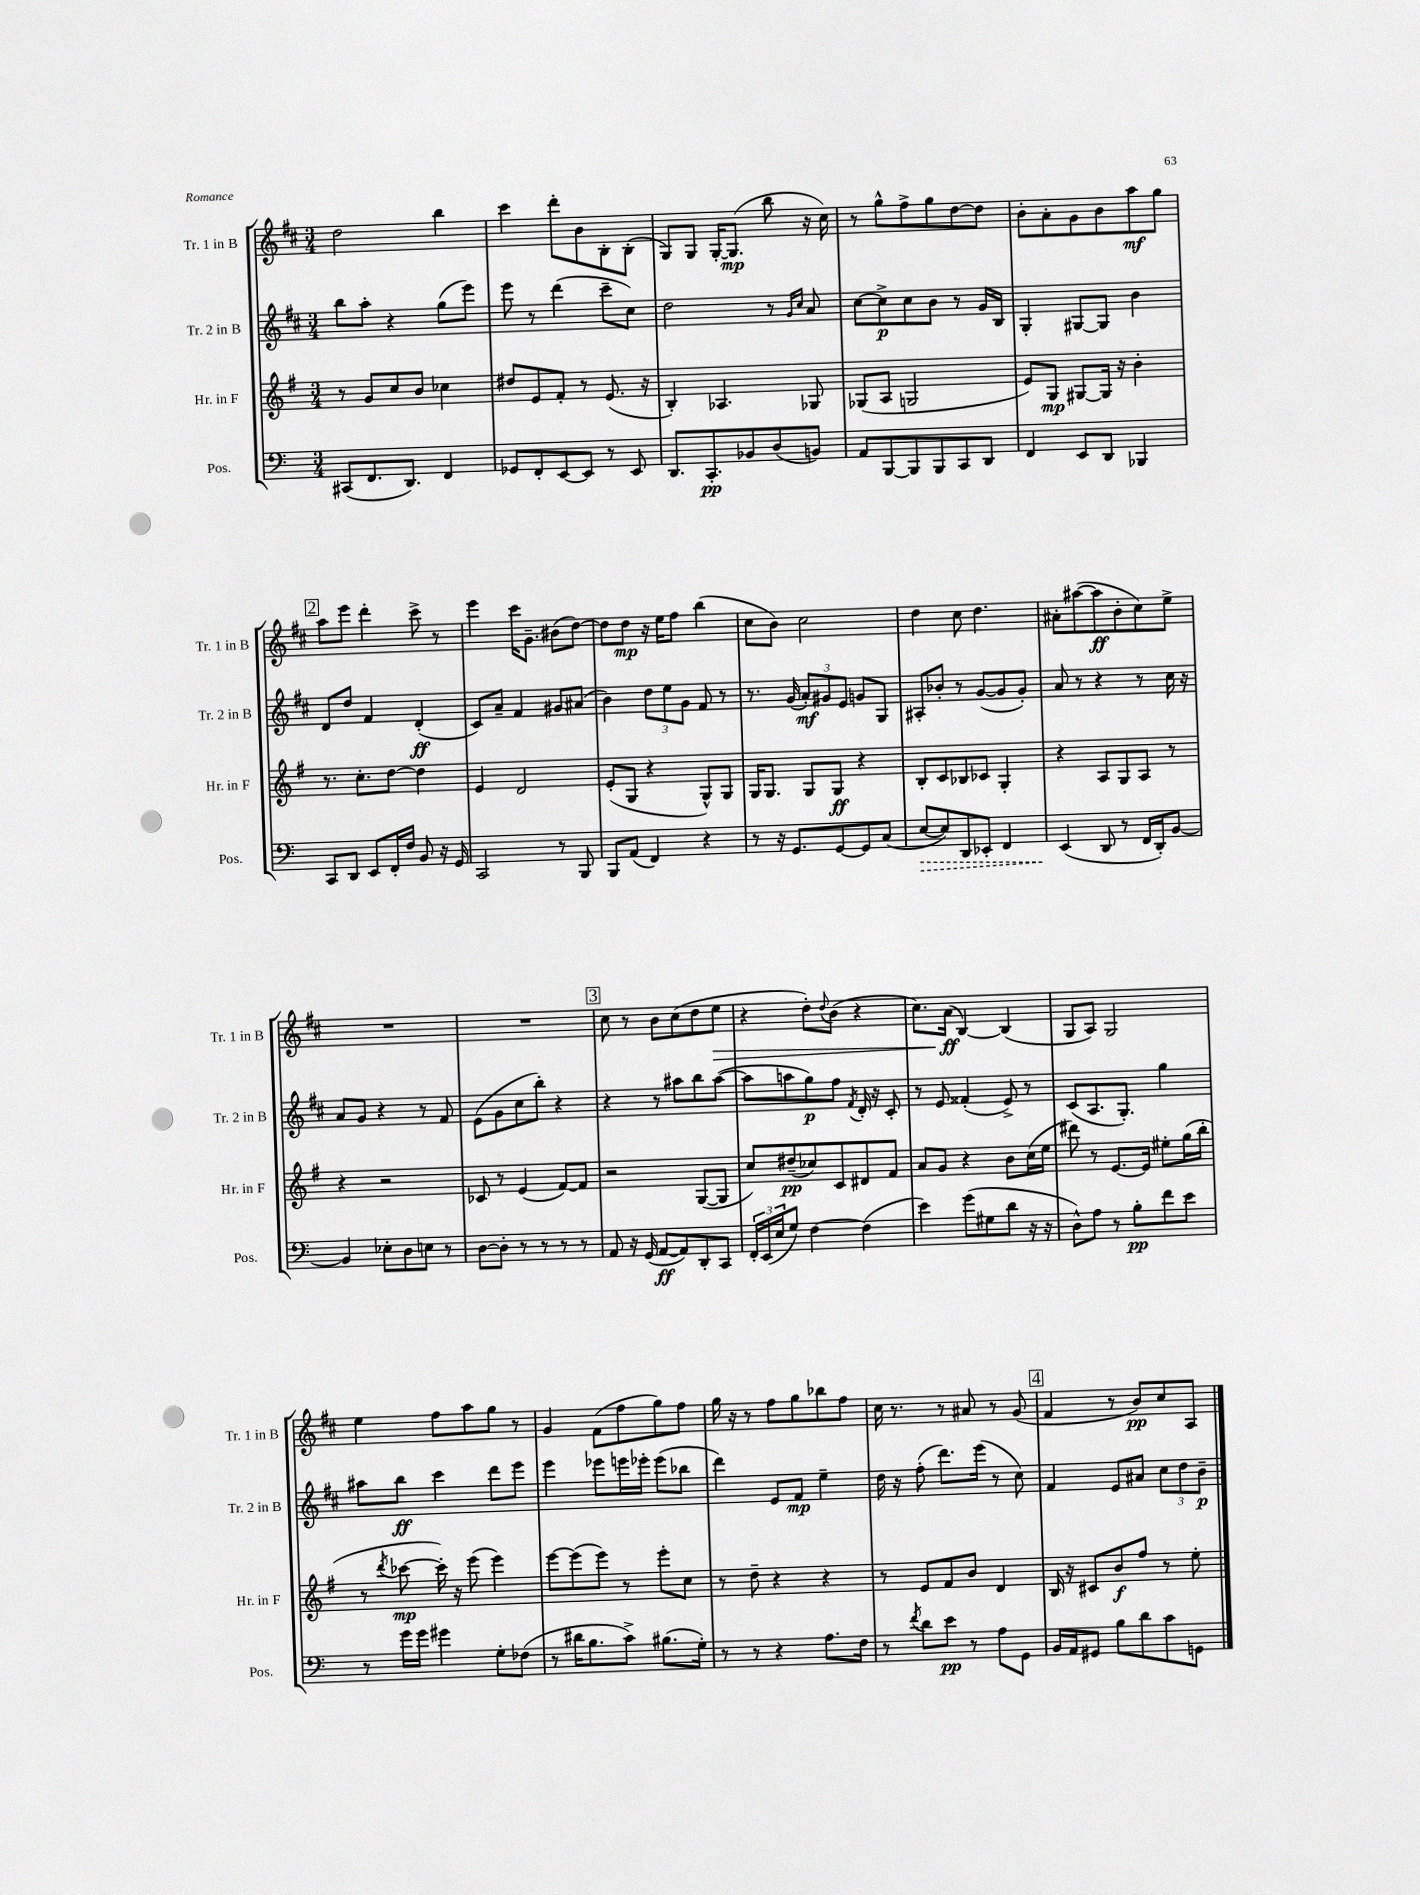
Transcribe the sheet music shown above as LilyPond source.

<<
\new StaffGroup <<
\new Staff = "s0" \with { instrumentName = "Tr. 1 in B" shortInstrumentName = "Tr. 1 in B" } {
    \clef treble \key d \major \numericTimeSignature \time 3/4
    d''2 b''4 |
    cis'''4 d'''8-. b'8 b8-. b8-.( |
    g8) g8 g16~-. g8.\mp( b''8 r16 cis''16) |
    r8 g''8-^ fis''8-> g''8 d''8~ d''8 |
    b'8-. a'8-. g'8 b'8 a''8\mf g''8 |
    \mark \markup { \box "2" } a''8 e'''8 d'''4-. cis'''8-> r8 |
    e'''4 cis'''16 g'8.-- bis'8( d''8~) |
    d''8 d''8\mp r16 e''16 fis''8 b''4( |
    cis''8 b'8) cis''2 |
    d''4 cis''8 d''4. |
    ais'8-. ais''8~( ais''8\ff b'8-. cis''8) e''8-> |
    R2. |
    R2. |
    \mark \markup { \box "3" } cis''8 r8 b'8 cis''8( d''8 e''8\> |
    r4 d''8-.) \appoggiatura { d''8 } b'8( r4 |
    cis''8.) a'16\ff\!( b4~) b4( |
    g8 a8) g2 |
    e''4 fis''8 a''8 g''8 r8 |
    g'4 fis'8( fis''8 g''8) fis''8 |
    g''16 r16 r8 fis''8 g''8 bes''8 fis''8 |
    cis''16 r8. r8 ais'8 r8 g'8( |
    \mark \markup { \box "4" } fis'4 r8 b'8\pp) cis''8 a8 \bar "|." |
}
\new Staff = "s1" \with { instrumentName = "Tr. 2 in B" shortInstrumentName = "Tr. 2 in B" } {
    \clef treble \key d \major \numericTimeSignature \time 3/4
    b''8 a''8-. r4 g''8( e'''8) |
    e'''8 r8 d'''4( cis'''8-- cis''8) |
    d''2 r8 \grace { g'16 cis''16 } a'8 |
    cis''8~ cis''8->\p cis''8 b'8 r8 g'16 b16 |
    g4-. gis8~ gis8 b'4 |
    \mark \markup { \box "2" } d'8 d''8 fis'4 d'4-.\ff( |
    cis'8) a'8-- fis'4 gis'8 ais'8( |
    b'4) \tuplet 3/2 { d''8 e''8 g'8 } fis'8 r8 |
    r8. g'16( \tuplet 3/2 { a'8-.\mf) gis'8 e'8 } g'8 g8 |
    ais8-. bes'8-. r8 g'8~( g'8 g'8-.) |
    a'8 r8 r4 r8 cis''16 r16 |
    a'8 g'8 r4 r8 fis'8 |
    e'8( g'8 cis''8 b''8-.) r4 |
    \mark \markup { \box "3" } r4 r8 ais''8 b''8 ais''8~( |
    ais''8 a''8 g''8\p) fis''8 \acciaccatura { fis'8 } d'16-. r16 cis'8-. |
    r8 e'8 fisis'4-.( e'8->) r8 |
    cis'8( a8. g8.-.) g''4 |
    ais''8 b''8\ff cis'''4 d'''8 e'''8 |
    e'''4 ees'''8 e'''16 ees'''16-. ees'''8( bes''8 |
    d'''4) e'8 fis'8\mp e''4-- |
    d''16 r16 fis''8-.( d'''8.) e'''16( r8 cis''8) |
    \mark \markup { \box "4" } fis'4 e'8 ais'8 \tuplet 3/2 { cis''8 d''8 b'8--\p } \bar "|." |
}
\new Staff = "s2" \with { instrumentName = "Hr. in F" shortInstrumentName = "Hr. in F" } {
    \clef treble \key g \major \numericTimeSignature \time 3/4
    r8 g'8 c''8 b'8 ces''4 |
    dis''8 e'8 fis'8-. r8 e'8.( r16 |
    b4-.) aes4. ges8 |
    ges8( a8 g2 |
    e'8) g8\mp gis8~ gis16 r16 b'4-. |
    \mark \markup { \box "2" } r8. c''8.-. d''8~ d''4 |
    e'4 d'2 |
    e'8-.( g8 r4 g8-^) g8 |
    g16 g8. g8 g8\ff r4 |
    b8-. c'8 bes8 ces'8 g4-. |
    r4 a8 g8 a8 r8 |
    r4 r2 |
    ces'8 r8 e'4( fis'8~) fis'8 |
    \mark \markup { \box "3" } r2 g8~( g8 |
    c''8) dis''8--\pp( ces''8) c'8 dis'8 fis'8 |
    a'8 g'8 r4 b'8 c''16( e''16 |
    dis'''8) r8 e'8.~ e'16 eis''8-. g''16( b''16-. |
    r8 \acciaccatura { d'''8 } ces'''8~\mp ces'''16-.) r16 e'''8( e'''4) |
    e'''8~ e'''8( e'''8) r8 e'''8-. c''8 |
    r8 d''8-- r4 r4 |
    r8 e'8 fis'8 b'8 d'4 |
    \mark \markup { \box "4" } b16 r16 cis'8 b'8\f fis''8 r8 e''8-. \bar "|." |
}
\new Staff = "s3" \with { instrumentName = "Pos." shortInstrumentName = "Pos." } {
    \clef bass \key c \major \numericTimeSignature \time 3/4
    cis,8( f,8. d,8.) f,4 |
    ges,8 f,8-. e,8~ e,8 r8 e,8 |
    d,8. c,8.-.\pp bes,8 d8( b,8) |
    a,8 b,,8~ b,,8 b,,8 c,8 d,8 |
    f,4 e,8 d,8 bes,,4 |
    \mark \markup { \box "2" } c,8 d,8 e,8 f,16-. f16 b,8 r16 g,16 |
    c,2 r8 b,,8 |
    b,,8 a,8( f,4) r4 |
    r8 r16 g,8. g,8~ g,8 c8( |
    \once \override Hairpin.style = #'dashed-line e8~\> e8) d,8 ees,8-. f,4 |
    e,4\!( d,8 r8 f,16 d,16-.) b,8~ |
    b,4 ees8-. d8 e8 r8 |
    d8~ d8-. r8 r8 r8 r8 |
    \mark \markup { \box "3" } a,8 r16 g,16( a,8~\ff a,8) d,8-. c,8 |
    \tuplet 3/2 { f,16-. e,16( e16 } g8) f4~ f4( |
    e'4) g'8( gis8 d'8 r16 r16 |
    d8-^) a8 r8 b8-.\pp f'8 e'8 |
    r8 g'16 g'16 gis'4 g8-. fes8( |
    r8 dis'16 b8. c'8->) bis8.( g16-.) |
    r8 r8 r4 a8. f16 |
    r8 \acciaccatura { f'8 } d'8 e'8\pp r8 a8 g,8 |
    \mark \markup { \box "4" } b,16 a,16 gis,8 b8 d'8 c'8 g,8 \bar "|." |
}
>>
>>
\layout { \context { \Score \remove "Bar_number_engraver" } }
